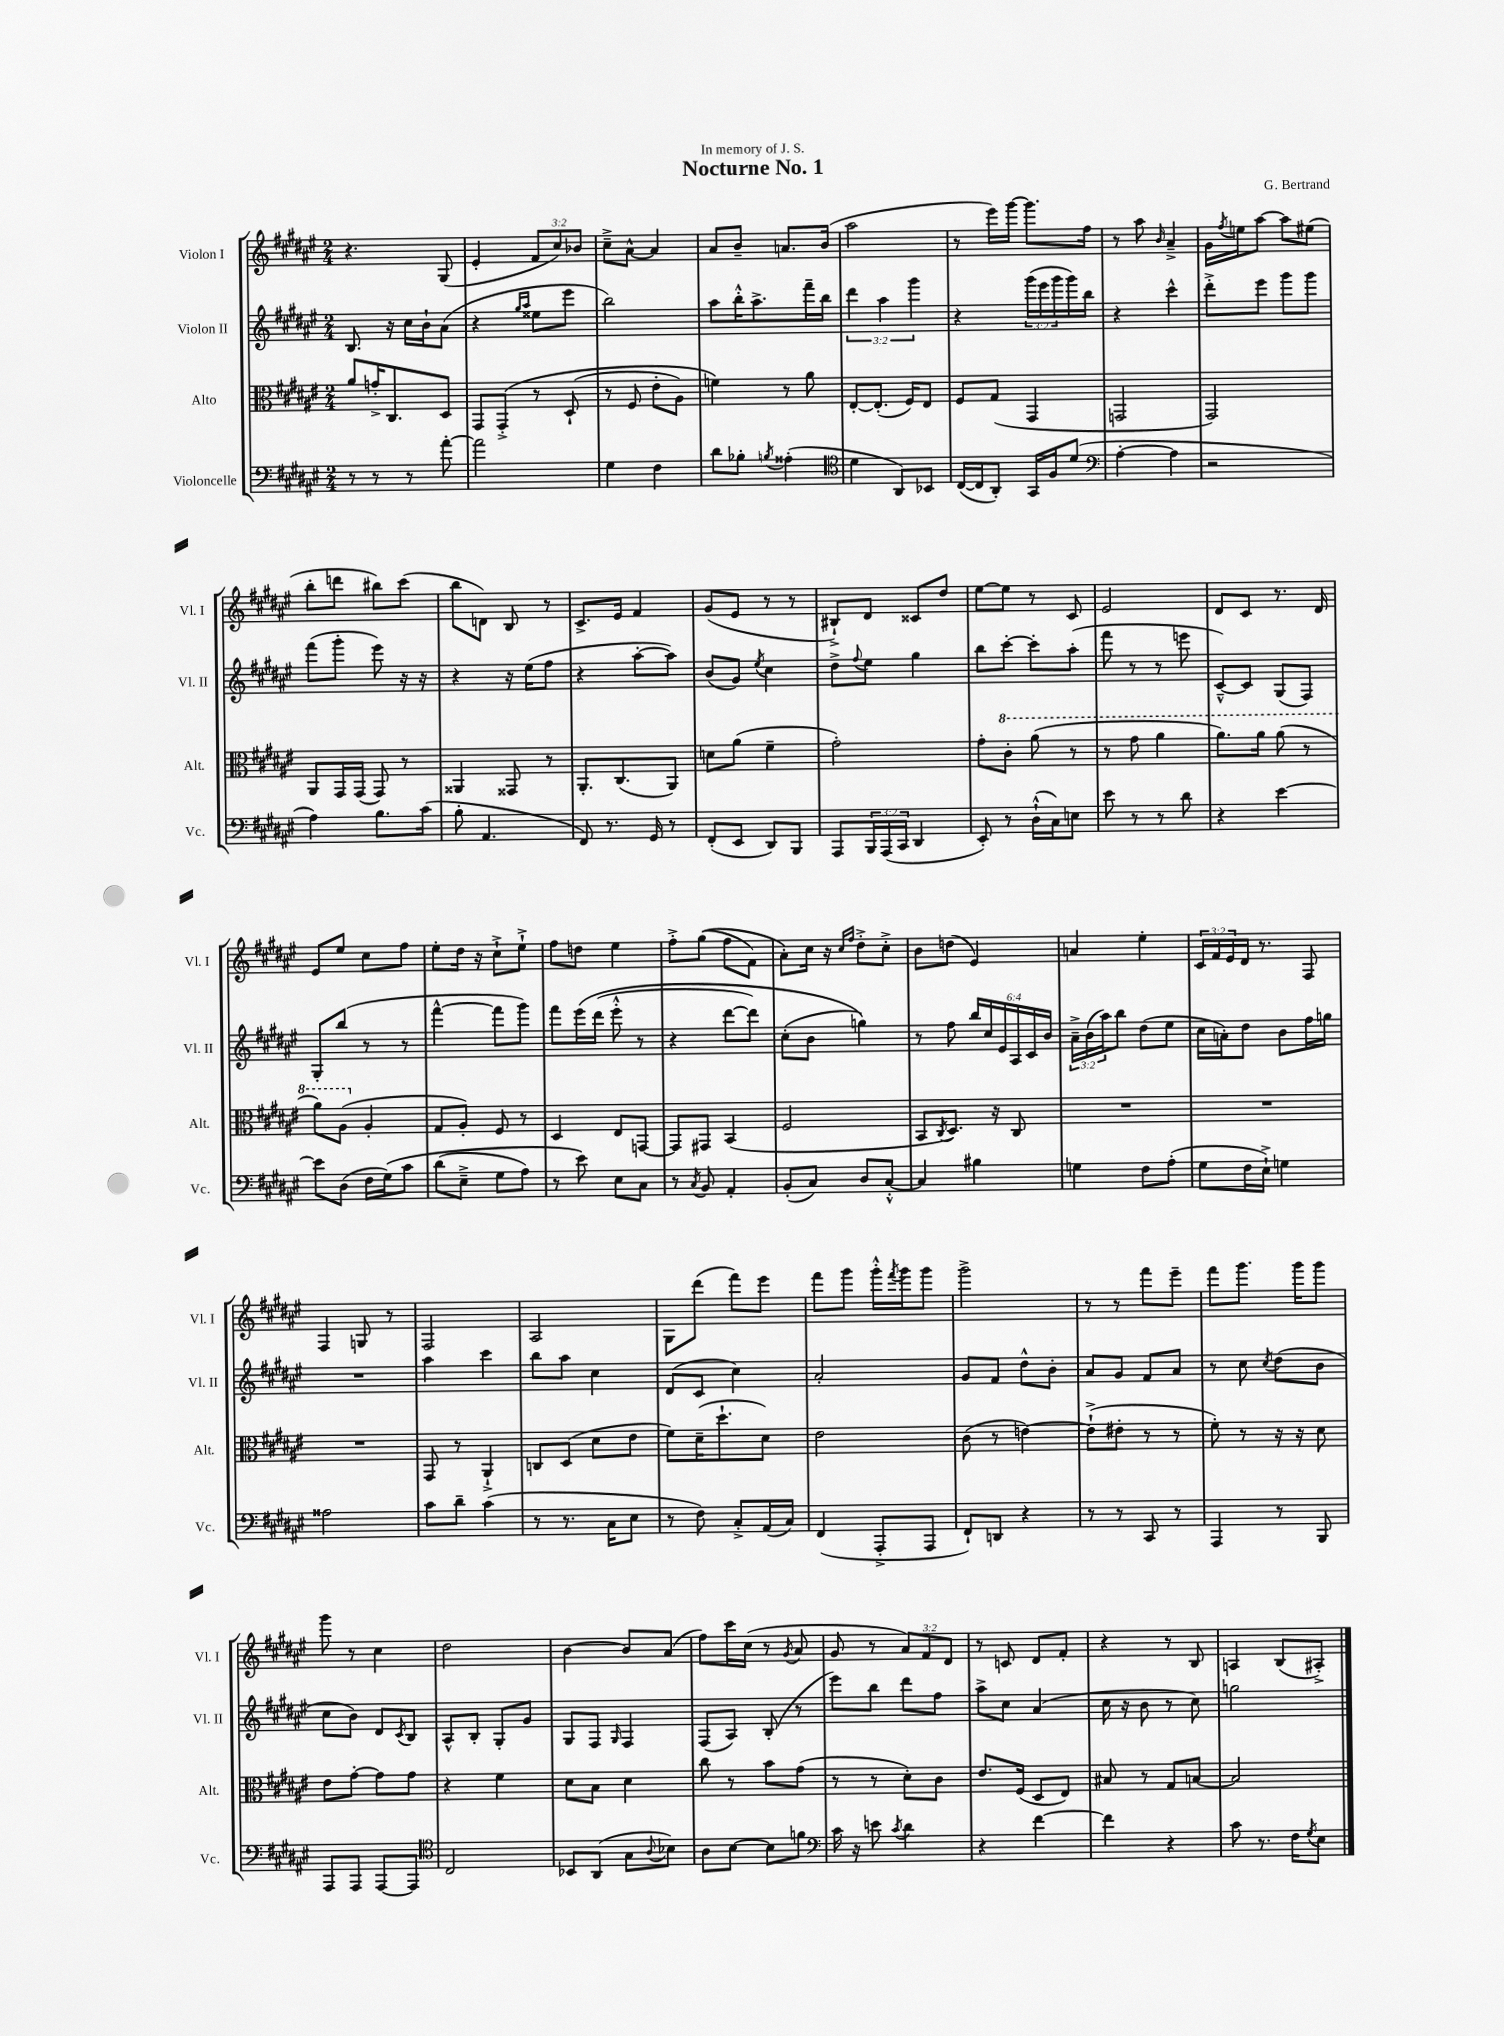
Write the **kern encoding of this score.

**kern	**kern	**kern	**kern
*staff4	*staff3	*staff2	*staff1
*clefF4	*clefC3	*clefG2	*clefG2
*k[f#c#g#d#a#e#]	*k[f#c#g#d#a#e#]	*k[f#c#g#d#a#e#]	*k[f#c#g#d#a#e#]
*M2/4	*M2/4	*M2/4	*M2/4
8r	8a#	8.B	4.r
8r	16g'^	.	.
.	8.C#	16r	.
8r	.	16cc#	.
.	.	16b`	.
[8a#'	8D#	(8a#	(8G#
=	=	=	=
2a#]	8GG#	4r	4e#'
.	&(8GG#'^	.	.
.	.	16qqgg#	.
.	.	16qqaa#	.
.	8r	8ee##	12f#
.	.	.	12cc#)
.	(8D#`	8eee#	.
.	.	.	12b-
=	=	=	=
4G#	8r	2bb)	8cc#~^
.	8F#	.	[8a#^^
4F#	8e#'	.	4a#]
.	8A#)	.	.
=	=	=	=
8d#	4f&)	8aa#	8a#
8B-'	.	16bb'^^	8b~
.	.	8.aa#^	.
8qB	.	.	.
(4A##'	8r	.	8.a
.	8a#	16fff#~	.
.	.	16bb	(16b
=	=	=	=
*clefC4	*	*	*
4d#	[8E#'	6ddd#	2aa#
.	(8.E#']	.	.
.	.	6aa#	.
8AA#)	.	.	.
.	16F#)	.	.
.	.	6ggg#	.
8BB-	8E#	.	.
=	=	=	=
([16C#	8F#	4r	8r
16C#]	.	.	.
8AA#')	(8G#	.	16eee#)
.	.	.	[16ggg#
16GG#	4GG#	(24ggg#	8.ggg#]
.	.	24eee#	.
16F#	.	.	.
.	.	24ggg#	.
(8d#	.	16ggg#)	.
.	.	16bb	16ff#
=	=	=	=
*clefF4	*	*	*
[4A#'	2GG	4r	8r
.	.	.	8aa#
.	.	.	16qqb
4A#]	.	4ccc#^^	4a#~^
=	=	=	=
2r	2GG#)	8ddd#'^	16g#
.	.	.	8qff#
.	.	.	16ee
.	.	8eee#	[8aa#
.	.	8ggg#	8aa#]
.	.	8ggg#	(8ee#
=	=	=	=
4A#)	8AA#	(8fff#	8bb'
.	16GG#	8ggg#'	8ddd
.	(16GG#	.	.
8.B	8GG#)	8eee#)	8bb#)
.	8r	16r	(8ccc#
(16c#	.	16r	.
=	=	=	=
8B'	4AA##	4r	8bb
4.AA#	.	.	8d)
.	8GG##	16r	8B
.	.	(16ee#	.
.	8r	8ff#	8r
=	=	=	=
8FF#)	8.AA#'	4r	8.c#^
8.r	.	.	.
.	(8.C#	.	16e#
.	.	[8aa#'	4f#
16GG#	.	.	.
8r	8AA#)	8aa#])	.
=	=	=	=
(8FF#'	8d	(8b	(8g#
8EE#	(8a#	8g#)	8e#
.	.	8qee#	.
8DD#)	4f#~	4cc#	8r
8BBB	.	.	8r
=	=	=	=
8AAA#	2g#')	8dd#^	8B#`^)
.	.	8qqff#	.
24BBB	.	8ee#	8d#
(24AAA#	.	.	.
24CC#	.	.	.
4DD#	.	4gg#	8c##
.	.	.	8dd#
=	=	=	=
8EE#')	8g#'	8bb	[8ee#
8r	8cc#'	[8ccc#'	8ee#]
(16D#`^^	(8aa#	8ccc#']	8r
16C#)	.	.	.
8E	8r	(8aa#'	8c#
=	=	=	=
8e#	8r	8fff#	2e#
8r	8gg#	8r	.
8r	4aa#	8r	.
8d#	.	8eee	.
=	=	=	=
4r	8.aa#)	[8c#~^^)	8d#
.	.	8c#]	8c#
.	16aa#	.	.
[4e#	(8aa#	(8G#	8.r
.	8r	8F#)	.
.	.	.	16d#
=	=	=	=
8e#]	8aa#)	8G#'	8e#
(8D#	(8a#	(8bb	8ee#
16F#	4A#'	8r	8cc#
&(16G#)	.	.	.
8c#	.	8r	8ff#
=	=	=	=
(8d#	8G#	[4fff#^^	8ee#'
8E#~^	8A#')	.	16dd#
.	.	.	16r
8G#	8F#	8fff#]	8cc#`^
8A#)	8r	8ggg#)	8ee#`^
=	=	=	=
8r	4D#	8fff#	8ff#
8e#&)	.	&(16eee#	8dd
.	.	(16ddd#	.
8E#	8E#	8eee#'^^	4ee#
8C#	[8GG	8r	.
=	=	=	=
8r	8GG]	4r	8ff#'^
8qC#	.	.	.
8BB	8GG#	.	&((8gg#
4AA#'	(4BB	[8ddd#	8ff#
.	.	8ddd#])	8f#)
=	=	=	=
(8BB'	2F#	(8cc#'	8a#'&)
8C#)	.	8b	16cc#
.	.	.	16r
.	.	.	16qqcc#
.	.	.	16qqff#
8D#	.	4gg)&)	8dd#'^
[8C#'^^	.	.	8cc#'^
=	=	=	=
4C#]	8BB	8r	8b
.	8qC#	.	.
.	8.D#)	8ff#	(8dd
4B#	.	24bb	4e#)
.	.	24cc#	.
.	16r	.	.
.	.	24e#	.
.	8C#	24A#	.
.	.	24c#	.
.	.	24b	.
=	=	=	=
4G	2r	24a#~^	4a
.	.	(24b	.
.	.	24aa#)	.
.	.	8bb	.
8F#	.	(8dd#	4ee#'
(8A#'	.	8ee#	.
=	=	=	=
8G#	2r	16cc#	24c#
.	.	.	24f#
.	.	16a')	.
.	.	.	24e#
16F#	.	8dd#	16d#
16E#`^)	.	.	8.r
4G	.	8b	.
.	.	16ff#	8F#
.	.	16gg	.
=	=	=	=
2A##	2r	2r	4F#
.	.	.	8G
.	.	.	8r
=	=	=	=
8c#	8GG#	4aa#	2F#
8d#~	8r	.	.
(4c#	4AA#`^	4ccc#	.
=	=	=	=
8r	8C	8bb	2A#
8.r	(8D#	8aa#	.
.	8d#	4cc#	.
16C#	.	.	.
8E#	8e#	.	.
=	=	=	=
8r	8f#)	(8d#	8G#
8F#)	(16d#~	8c#	(8ddd#
.	8.dd#`	.	.
8C#'^	.	4cc#)	8fff#)
(16AA#	8d#)	.	8eee#
16C#)	.	.	.
=	=	=	=
(4FF#	2e#	2a#'	8fff#
.	.	.	8ggg#
8AAA#'^	.	.	16ggg#'^^
.	.	.	8qfff#
.	.	.	16ggg#
8AAA#	.	.	8ggg#
=	=	=	=
8FF#`)	(8c#	8g#	2ggg#^
8DD	8r	8f#	.
4r	[4e)	8dd#^^	.
.	.	8b'	.
=	=	=	=
8r	(8e`^]	8a#	8r
8r	8e#'	8g#	8r
8CC#	8r	8f#	8fff#
8r	8r	8a#	8eee#~
=	=	=	=
4AAA#	8f#')	8r	8fff#
.	8r	8cc#	8.ggg#
.	.	8qcc#	.
8r	16r	(8dd#	.
.	16r	.	16ggg#
8BBB	8d#	8b	8ggg#
=	=	=	=
8AAA#	8e#	8cc#	8ggg#
8AAA#	[8g#'	8b)	8r
[8AAA#	8g#]	8d#	4cc#
.	.	8qc#	.
8AAA#]	8g#	8B	.
=	=	=	=
*clefC4	*	*	*
2C#	4r	8A#^^	2dd#
.	.	8B'	.
.	4f#	8G#'	.
.	.	8g#	.
=	=	=	=
8BB-	8d#	8G#	[4b
(8AA#	8B	8F#	.
.	.	16qqG#	.
8G#	4d#	4F#	8b]
8qqA#	.	.	.
8B-)	.	.	(8a#
=	=	=	=
8A#	8cc#	(8F#	8ff#)
[8B	8r	8A#)	16ccc#
.	.	.	(16cc#
8B]	8b	(8B'	8r
.	.	.	8qg#
8f	(8g#	8r	8a#
=	=	=	=
*clefF4	*	*	*
16c#	8r	8eee#)	8g#
16r	.	.	.
8e	8r	8bb	8r
8qc#	.	.	.
4d#	8d#')	8ddd#	12a#)
.	.	.	12f#
.	8c#	8ff#	.
.	.	.	12d#
=	=	=	=
4r	8.e#	8aa#^	8r
.	.	8cc#	8c
.	(16F#	.	.
[4f#	8D#	(4a#	8d#
.	8E#)	.	8f#'
=	=	=	=
4f#]	8B#	16cc#	4r
.	.	16r	.
.	8r	8b	.
4r	8G#	8r	8r
.	[8B	8cc#)	8B
=	=	=	=
8c#	2B]	2gg	4A
8.r	.	.	.
.	.	.	(8B
16F#	.	.	.
8qG#	.	.	.
8E#	.	.	8A#'^)
==	==	==	==
*-	*-	*-	*-
